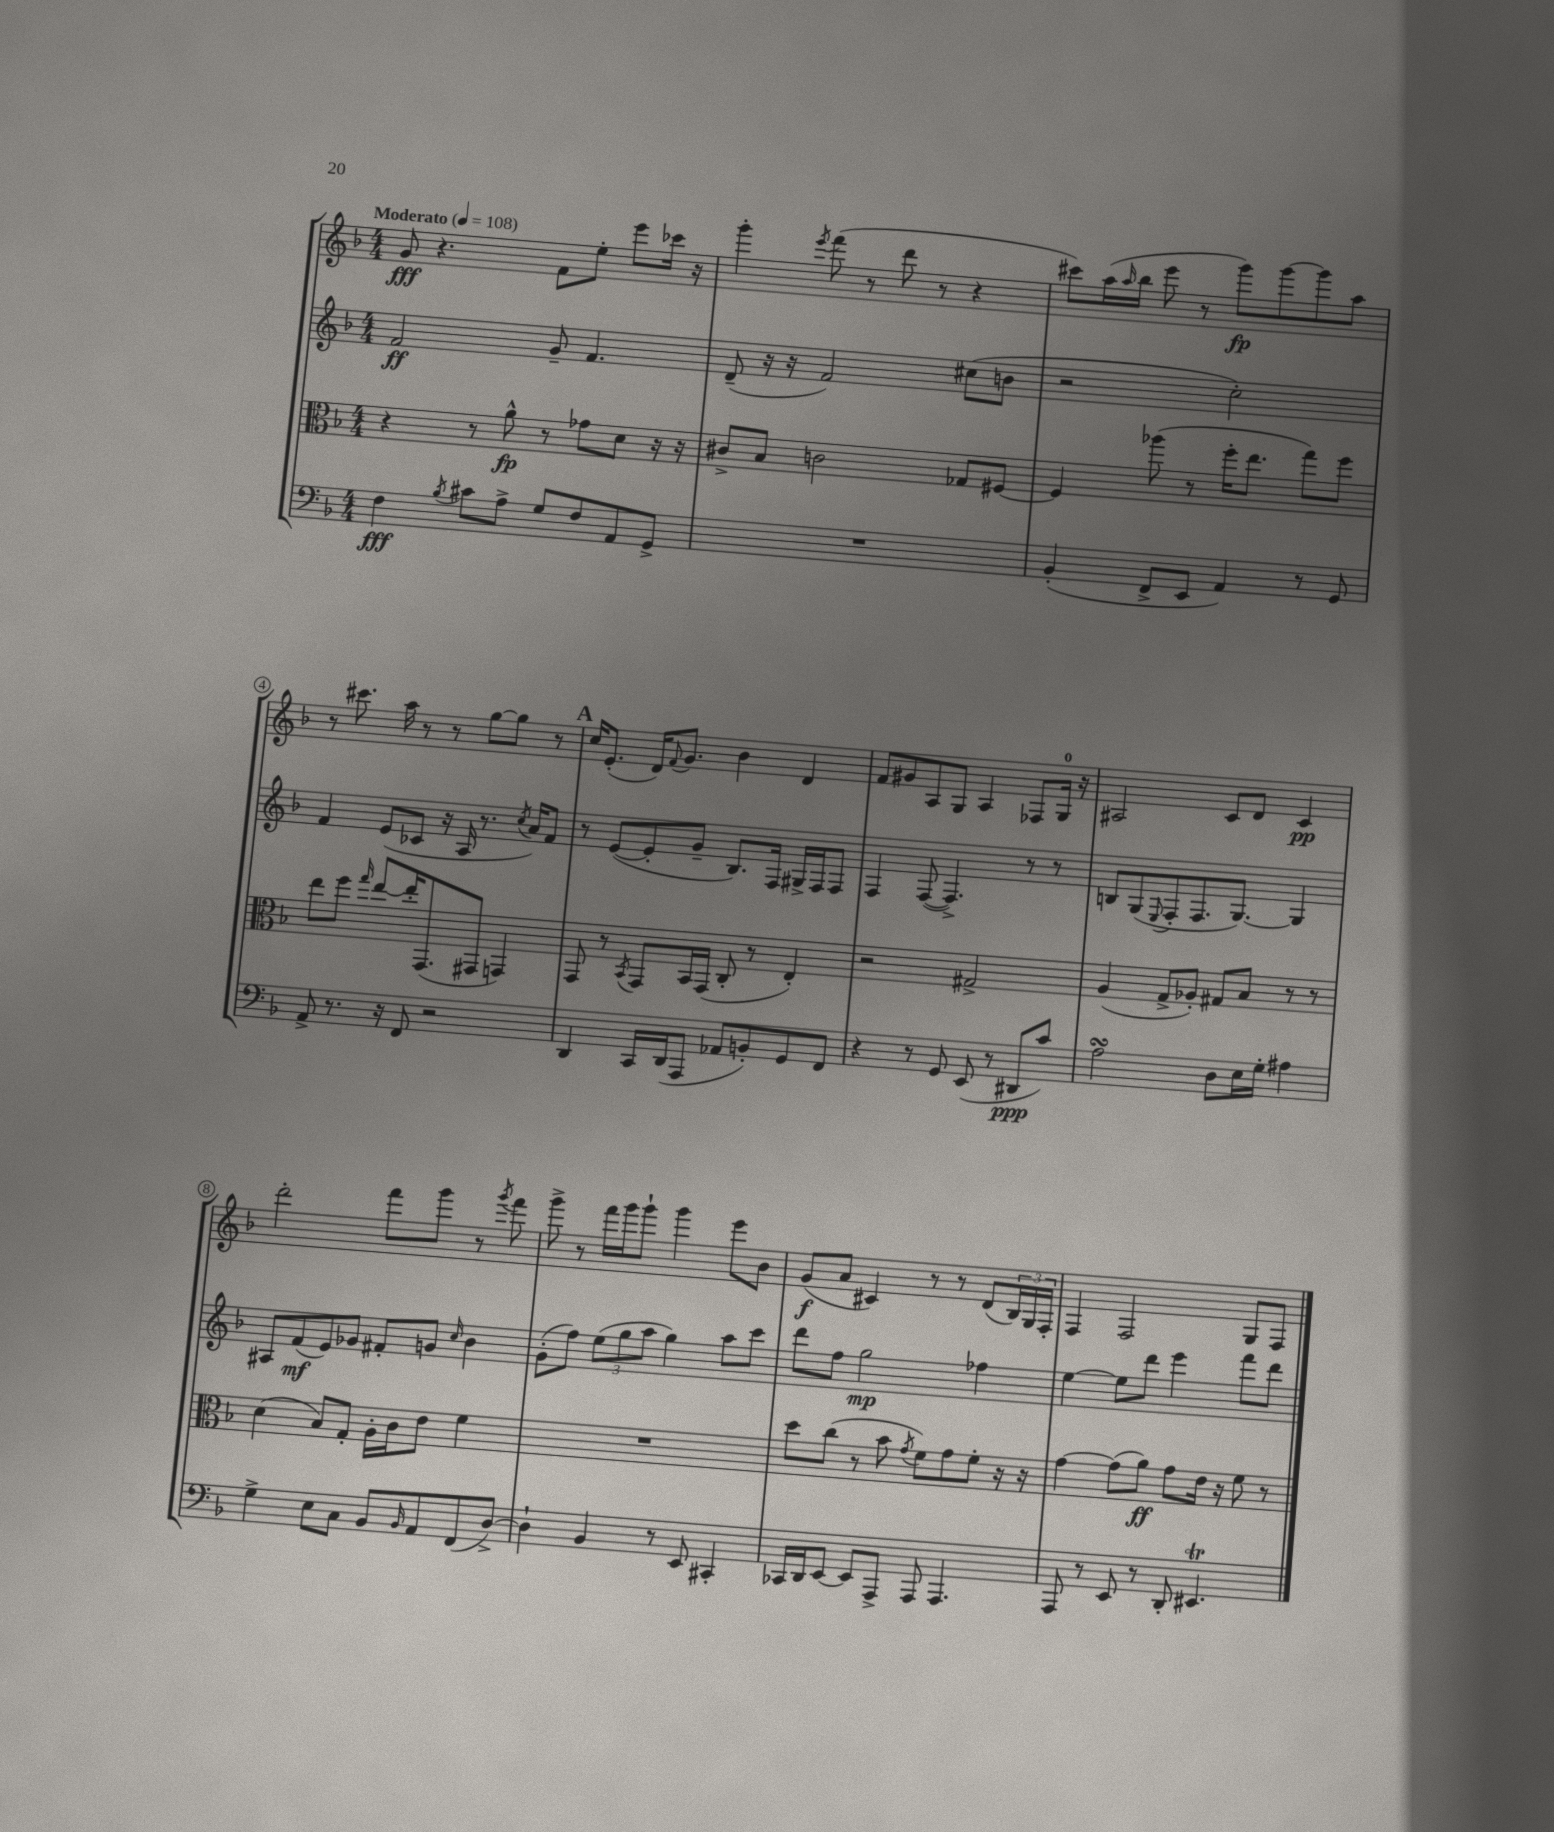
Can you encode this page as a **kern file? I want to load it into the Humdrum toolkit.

**kern	**dynam	**kern	**dynam	**kern	**dynam	**kern	**dynam
*part4	*part4	*part3	*part3	*part2	*part2	*part1	*part1
*staff4	*staff4	*staff3	*staff3	*staff2	*staff2	*staff1	*staff1
*clefF4	*	*clefC3	*	*clefG2	*	*clefG2	*
*k[b-]	*	*k[b-]	*	*k[b-]	*	*k[b-]	*
*M4/4	*	*M4/4	*	*M4/4	*	*M4/4	*
*MM108	*	*MM108	*	*MM108	*	*MM108	*
=1	=1	=1	=1	=1	=1	=1	=1
!	!	!	!	!	!	!LO:TX:a:B:t=Moderato	!
4F\	fff	4r	.	2f/	ff	8g/	fff
.	.	.	.	.	.	4.r	.
8qB-/	.	.	.	.	.	.	.
8c#X\L	.	8r	.	.	.	.	.
8A^\J	.	8a^^\	fp	.	.	.	.
8G/L	.	8r	.	8g~/	.	8f\L	.
8F/	.	8g-X\L	.	4.f/	.	8ee'\J	.
8AA/	.	8d\J	.	.	.	8eee\L	.
8GG^/J	.	16r	.	.	.	16ccc-X\Jk	.
.	.	16r	.	.	.	16r	.
=2	=2	=2	=2	=2	=2	=2	=2
1r	.	8c#X^/L	.	(8d~/	.	4ggg'\	.
.	.	8B-/J	.	16r	.	.	.
.	.	.	.	16r	.	.	.
.	.	.	.	.	.	8qeee/	.
.	.	2cn\	.	2f/)	.	(8fff\	.
.	.	.	.	.	.	8r	.
.	.	.	.	.	.	8ddd\	.
.	.	.	.	.	.	8r	.
.	.	8G-X/L	.	(8cc#X\L	.	4r	.
.	.	[8F#X/J	.	8bn\J	.	.	.
=3	=3	=3	=3	=3	=3	=3	=3
(4BB-'/	.	4F#/]	.	2r	.	8ccc#X\L)	.
.	.	.	.	.	.	(16aa\L	.
.	.	.	.	.	.	16qqaa/	.
.	.	.	.	.	.	16bb-\JJ	.
8FF^/L	.	(8aa-X\	.	.	.	8eee\	.
8EE/J	.	8r	.	.	.	8r	.
4AA/)	.	16ff'\KL	.	2cc'\)	.	8ggg\L)	fp
.	.	8.ee\J	.	.	.	.	.
.	.	.	.	.	.	[8ggg\	.
8r	.	8gg\L)	.	.	.	8ggg\]	.
8GG/	.	8ff\J	.	.	.	8aa\J	.
!!LO:LB:g=z
=4	=4	=4	=4	=4	=4	=4	=4
8AA^/	.	8ee\L	.	4f/	.	8r	.
8.r	.	8ff\J	.	.	.	8.ccc#X\	.
.	.	16qqgg/	.	.	.	.	.
.	.	[8ee/L	.	(8e/L	.	.	.
16r	.	.	.	.	.	16aa\	.
8FF/	.	16ee'/K]	.	8c-X/J	.	8r	.
.	.	(8.GG/	.	.	.	.	.
2r	.	.	.	16r	.	8r	.
.	.	.	.	16A/	.	.	.
.	.	8GG#X/J	.	8.r	.	[8gg\L	.
.	.	4GGn/)	.	.	.	8gg\J]	.
.	.	.	.	8qcc/	.	.	.
.	.	.	.	16a/KL)	.	.	.
.	.	.	.	8f/J	.	8r	.
!!LO:REH:place=s1:t=A
=5	=5	=5	=5	=5	=5	=5	=5
4DD/	.	8GG/	.	8r	.	16cc/KL	.
.	.	.	.	.	.	(8.e'/J	.
.	.	8r	.	([8e/L	.	.	.
.	.	8qBB-/	.	.	.	.	.
16CC/LL	.	8GG/L	.	8e'/]	.	16d/KL)	.
.	.	.	.	.	.	8qqf/	.
(16DD/J	.	.	.	.	.	8.g/J	.
8AAA/J	.	16BB-/L	.	8g~/J	.	.	.
.	.	(16GG/JJ	.	.	.	.	.
8AA-X/L	.	8C'/	.	8.B-/L)	.	4b-\	.
8BBn'/)	.	8r	.	.	.	.	.
.	.	.	.	16F/Jk	.	.	.
8GG/	.	4E'/)	.	16G#X^/LL	.	4d/	.
.	.	.	.	16F/J	.	.	.
8FF/J	.	.	.	8F/J	.	.	.
=6	=6	=6	=6	=6	=6	=6	=6
4r	.	2r	.	4F/	.	8f/L	.
.	.	.	.	.	.	8g#X/	.
8r	.	.	.	([8F/	.	8A/	.
8GG/	.	.	.	4.F^/])	.	8G/J	.
(8EE/	.	2G#X^/	.	.	.	4A/	.
8r	.	.	.	.	.	.	.
8DD#X/L	ppp	.	.	8r	.	8F-X/L	.
8c/J)	.	.	.	8r	.	16G/Jk	.
.	.	.	.	.	.	16r	.
=7	=7	=7	=7	=7	=7	=7	=7
2AsSsS\	.	(4A/	.	8Bn/L	.	2A#X/	.
.	.	.	.	(8G/	.	.	.
.	.	.	.	8qqE/	.	.	.
.	.	8G^/L	.	8F'/	.	.	.
.	.	8A-X'/J)	.	8.F/	.	.	.
8D\L	.	8G#X/L	.	.	.	8c/L	.
.	.	.	.	[8.G/J)	.	.	.
16E\L	.	8B-/J	.	.	.	8d/J	.
16G'\JJ	.	.	.	.	.	.	.
4A#X\	.	8r	.	4G/]	.	4c/	pp
.	.	8r	.	.	.	.	.
!!LO:LB:g=z
=8	=8	=8	=8	=8	=8	=8	=8
4G^\	.	(4d\	.	8A#X/L	.	2ddd'\	.
.	.	.	.	(8f/	mf	.	.
8E\L	.	8B-/L)	.	8e/)	.	.	.
8C\J	.	8G'/J	.	8g-X/J	.	.	.
8BB-/L	.	16A'\LL	.	8f#X'/L	.	8fff\L	.
.	.	16c\J	.	.	.	.	.
16qqBB-/	.	.	.	.	.	.	.
8AA/	.	8e\J	.	8gn/J	.	8ggg\J	.
.	.	.	.	16qqcc/	.	.	.
(8FF/	.	4f\	.	4b-\	.	8r	.
.	.	.	.	.	.	8qggg/	.
[8D^/J)	.	.	.	.	.	8fff\	.
=9	=9	=9	=9	=9	=9	=9	=9
4D`\]	.	1r	.	(8g'\L	.	8ggg^\	.
.	.	.	.	8ff\J)	.	8r	.
4BB-/	.	.	.	(12ee\L	.	16fff\LL	.
.	.	.	.	.	.	16ggg\J	.
.	.	.	.	12gg\	.	.	.
.	.	.	.	.	.	8ggg`\J	.
.	.	.	.	12aa\J	.	.	.
8r	.	.	.	4gg\)	.	4ggg\	.
8EE/	.	.	.	.	.	.	.
4CC#X'/	.	.	.	8aa\L	.	8eee\L	.
.	.	.	.	8ccc\J	.	8b-\J	.
=10	=10	=10	=10	=10	=10	=10	=10
16CC-X/LL	.	8dd\L	.	8ddd\L	.	(8g/L	f
16DD/J	.	.	.	.	.	.	.
[8EE/J	.	(8cc\J	.	8ff\J	.	8a/J	.
8EE/L]	.	8r	.	2gg\	mp	4c#X/)	.
8AAA^/J	.	8b-\	.	.	.	.	.
.	.	8qg/	.	.	.	.	.
8AAA/	.	8f\L)	.	.	.	8r	.
4.AAA/	.	8g\	.	.	.	8r	.
.	.	8f'\J	.	4ff-X\	.	(8d/L	.
.	.	16r	.	.	.	24B-/L)	.
.	.	.	.	.	.	24G/	.
.	.	16r	.	.	.	.	.
.	.	.	.	.	.	24F'/JJ	.
=11	=11	=11	=11	=11	=11	=11	=11
8AAA/	.	[4g\	.	[4ee\	.	4F/	.
8r	.	.	.	.	.	.	.
8EE/	.	(8g\L]	.	8ee\L]	.	2F/	.
8r	.	8a\J)	ff	8ddd\J	.	.	.
8DD'/	.	8g\L	.	4eee\	.	.	.
4.EE#Xt/	.	16e\Jk	.	.	.	.	.
.	.	16r	.	.	.	.	.
.	.	8f\	.	8fff\L	.	8G/L	.
.	.	8r	.	8ddd\J	.	8F/J	.
==	==	==	==	==	==	==	==
*-	*-	*-	*-	*-	*-	*-	*-
